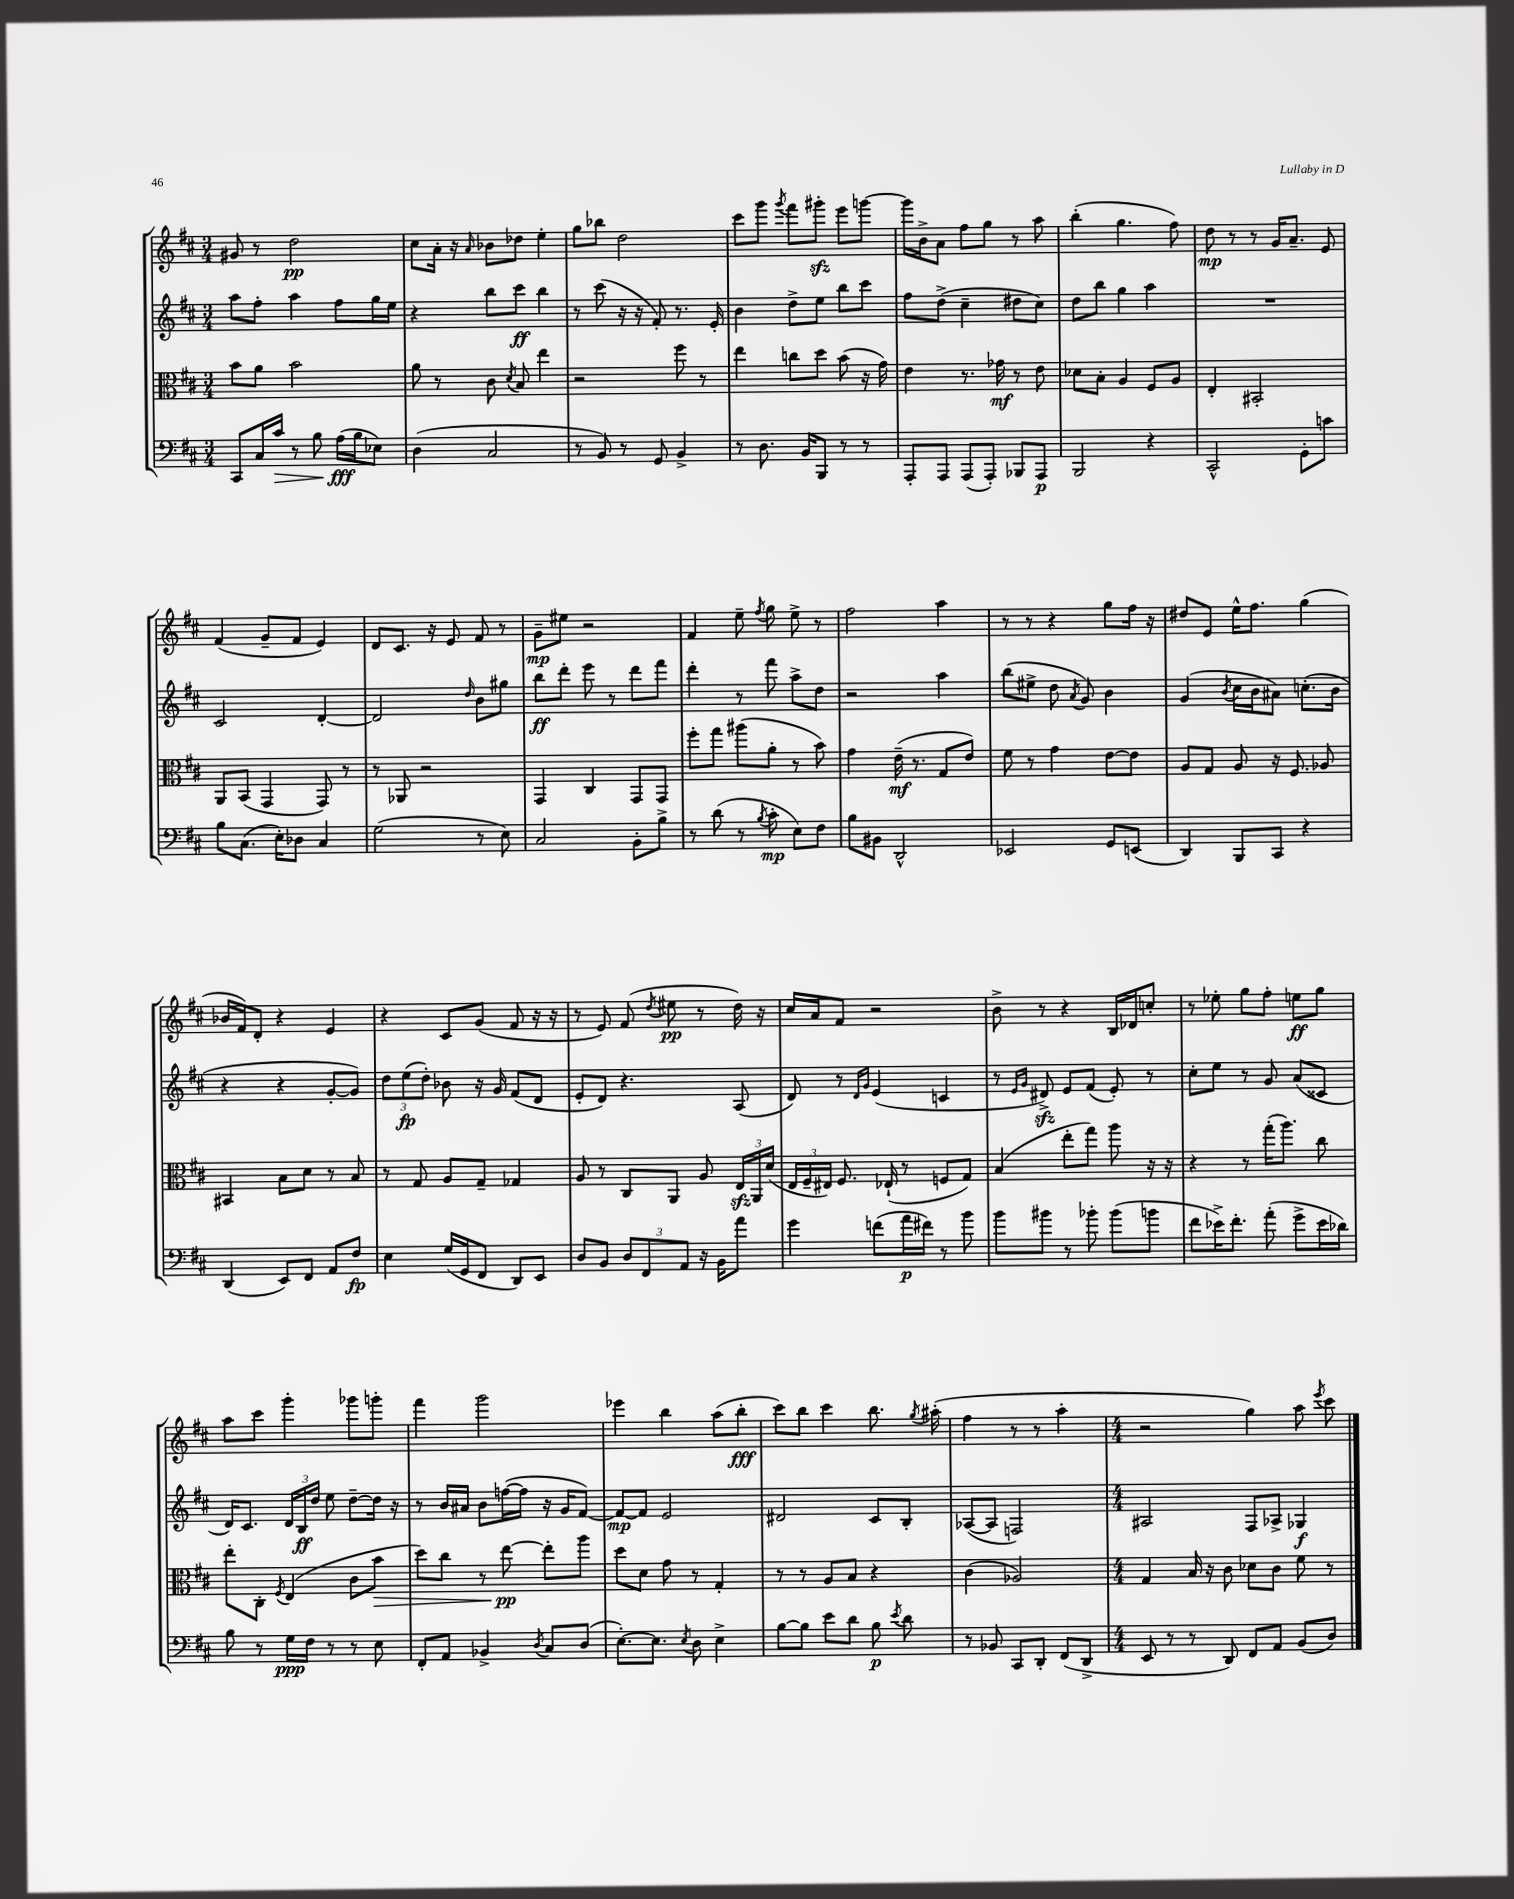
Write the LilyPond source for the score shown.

<<
\new StaffGroup <<
\new Staff = "s0" {
    \clef treble \key d \major \numericTimeSignature \time 3/4
    \autoBeamOff gis'8 r8 d''2\pp |
    cis''8[ a'16]-. r16 \grace { a'16 } bes'8[ des''8] e''4-. |
    g''8[ bes''8] d''2 |
    cis'''8[ g'''8] \acciaccatura { g'''8 } fis'''8[ gis'''8]-.\sfz e'''8[ g'''8]~ |
    g'''16[ b'16-> a'8] fis''8[ g''8] r8 a''8 |
    b''4-.( g''4. fis''8) |
    d''8\mp r8 r8 g'16[ a'8.]-- e'8 |
    fis'4( g'8[-- fis'8] e'4) |
    d'8[ cis'8.] r16 e'8 fis'8 r8 |
    g'8[--\mp eis''8] r2 |
    fis'4 e''8-- \acciaccatura { fis''8 } g''8 e''8-> r8 |
    fis''2 a''4 |
    r8 r8 r4 g''8[ fis''16] r16 |
    dis''8[ e'8] e''16[-^ fis''8.] g''4( |
    bes'16[ fis'16) d'8]-. r4 e'4 |
    r4 cis'8[ g'8]( fis'8 r16 r16 |
    r8 e'8) fis'8( \acciaccatura { d''8 } eis''8\pp r8 d''16) r16 |
    cis''16[ a'16 fis'8] r2 |
    b'8-> r8 r4 b16[ des'16 c''8]-. |
    r8 ees''8-. g''8[ fis''8]-. e''8[\ff g''8] |
    a''8[ cis'''8] g'''4-. ges'''8[ g'''8]-. |
    fis'''4 g'''2 |
    ees'''4 b''4 a''8[( b''8]-.\fff |
    cis'''8[) b''8] cis'''4 b''8. \acciaccatura { g''8 } ais''16-.( |
    fis''4 r8 r8 a''4-. |
    \numericTimeSignature \time 4/4 r2 g''4) a''8 \acciaccatura { e'''8 } cis'''8 \bar "|." |
}
\new Staff = "s1" {
    \clef treble \key d \major \numericTimeSignature \time 3/4
    \autoBeamOff a''8[ fis''8]-. a''4 fis''8[ g''16 e''16] |
    r4 b''8[ cis'''8]\ff b''4 |
    r8 cis'''8( r16 r16 fis'8-.) r8. e'16-. |
    b'4 d''8[-> e''8] b''8[ cis'''8] |
    fis''8[ d''8]->( cis''4-- dis''8[ cis''8]) |
    d''8[ b''8] g''4 a''4 |
    R2. |
    cis'2 d'4~-. |
    d'2 \grace { d''16 } b'8[ gis''8] |
    b''8[\ff d'''8]-. e'''8 r8 d'''8[ fis'''8] |
    d'''4-. r8 fis'''8 a''8[-> d''8] |
    r2 a''4 |
    b''8[( eis''8]-> d''8 \acciaccatura { a'8 } g'8) b'4 |
    g'4( \acciaccatura { b'8 } cis''16[ b'16 ais'8]) c''8.[-.( b'16] |
    r4 r4 g'8[~-. g'8]) |
    \tuplet 3/2 { d''8[ e''8\fp( d''8]-.) } bes'8 r16 g'16 fis'8[( d'8] |
    e'8[-. d'8]) r4. a8( |
    d'8) r8 \grace { d'16[ g'16] } e'4( c'4 |
    r8 \grace { e'16[ g'16] } dis'8->\sfz) e'8[ fis'8]( e'8-.) r8 |
    cis''8[-. e''8] r8 g'8 a'8[( cisis'8] |
    d'16[) cis'8.] \tuplet 3/2 { d'16[ b16\ff d''16] } e''8 d''8[~-- d''16] r16 |
    r8 b'16[ ais'16] b'8[ f''16~( f''16] r16 g'16[ fis'8]~) |
    fis'8[~\mp fis'8] e'2 |
    dis'2 cis'8[ b8]-. |
    aes8[~( aes8] f2) |
    \numericTimeSignature \time 4/4 ais2 fis8[ aes8]-> ges4\f \bar "|." |
}
\new Staff = "s2" {
    \clef alto \key d \major \numericTimeSignature \time 3/4
    \autoBeamOff b'8[ a'8] b'2 |
    a'8 r8 cis'8 \acciaccatura { d'8 } b8 e''4 |
    r2 fis''8 r8 |
    e''4 c''8[ d''8] b'8( r16 g'16) |
    e'4 r8. ges'16\mf r8 e'8 |
    des'8[ b8]-. a4 fis8[ a8] |
    e4-. bis,2-. |
    a,8[ b,8]( g,4 g,8) r8 |
    r8 aes,8 r2 |
    g,4 cis4 g,8[ g,8] |
    fis''8[-. g''8] ais''8[( a'8]-. r8 b'8) |
    g'4 e'16--\mf( r8. g8[ e'8]) |
    fis'8 r8 g'4 e'8[~ e'8] |
    a8[ g8] a8 r16 fis8. aes8 |
    bis,4 b8[ d'8] r8 b8 |
    r8 g8 a8[ g8]-- ges4 |
    a8 r8 cis8[ a,8] a8 \tuplet 3/2 { e16[\sfz a,16 d'16]( } |
    \tuplet 3/2 { e16[ fis16-- eis16]) } fis8. ees16-!( r8 f8[ g8]) |
    b4( e''8[-. g''8]) a''8 r16 r16 |
    r4 r8 g''16[-.( a''8.]) cis''8 |
    e''8[-. cis8]-. \acciaccatura { fis8 } e4( cis'8[ b'8]\> |
    d''8[) cis''8] r8 e''8~\pp\! e''8[-. a''8] |
    d''8[ d'8] g'8 r8 g4-. |
    r8 r8 a8[ b8] r4 |
    cis'4( aes2) |
    \numericTimeSignature \time 4/4 g4 b16 r16 cis'8 des'8[ cis'8] fis'8 r8 \bar "|." |
}
\new Staff = "s3" {
    \clef bass \key d \major \numericTimeSignature \time 3/4
    \autoBeamOff cis,8[ cis16 cis'16]\> r8 b8 a16[\fff\!( b16 ees8]) |
    d4( cis2 |
    r8 b,8) r8 g,8 b,4-> |
    r8 d8. b,16[ b,,8] r8 r8 |
    a,,8[-. a,,8] a,,8[( a,,8]-.) bes,,8[ a,,8]\p |
    b,,2 r4 |
    cis,2-^ g,8[-. c'8] |
    b8[ cis8.]( e16[-.) des8] cis4 |
    g2( r8 e8) |
    cis2 b,8[-. b8]-> |
    r8 d'8( r8 \acciaccatura { b8 } cis'8-.\mp e8[) fis8] |
    b8[ bis,8] d,2-^ |
    ees,2 g,8[ e,8]( |
    d,4) b,,8[ cis,8] r4 |
    d,4( e,8[) fis,8] a,8[ fis8]\fp |
    e4 g16[( g,16 fis,8] d,8[) e,8] |
    d8[ b,8] \tuplet 3/2 { d8[ fis,8 a,8] } r16 b,16[ a'8] |
    g'4 f'8[( a'16\p fis'16]) r8 b'8 |
    b'8[ bis'8] r8 bes'8-. bes'8[( b'8] |
    fis'8[ ees'16->) fis'8.]-. a'8-.( g'8[-> ees'16 des'16]) |
    b8 r8 g16[\ppp fis16] r8 r8 e8 |
    fis,8[-. a,8] bes,4-> \acciaccatura { d8 } cis8[ d8]( |
    e8.[~-.) e8.] \acciaccatura { e8 } d8 e4-> |
    b8[~ b8] e'8[ d'8] b8\p \acciaccatura { e'8 } d'8 |
    r8 bes,8 cis,8[ d,8]-. fis,8[( d,8]-> |
    \numericTimeSignature \time 4/4 e,8 r8 r8 d,8) fis,8[ a,8] b,8[( d8]) \bar "|." |
}
>>
>>
\layout { \context { \Score \remove "Bar_number_engraver" } }
